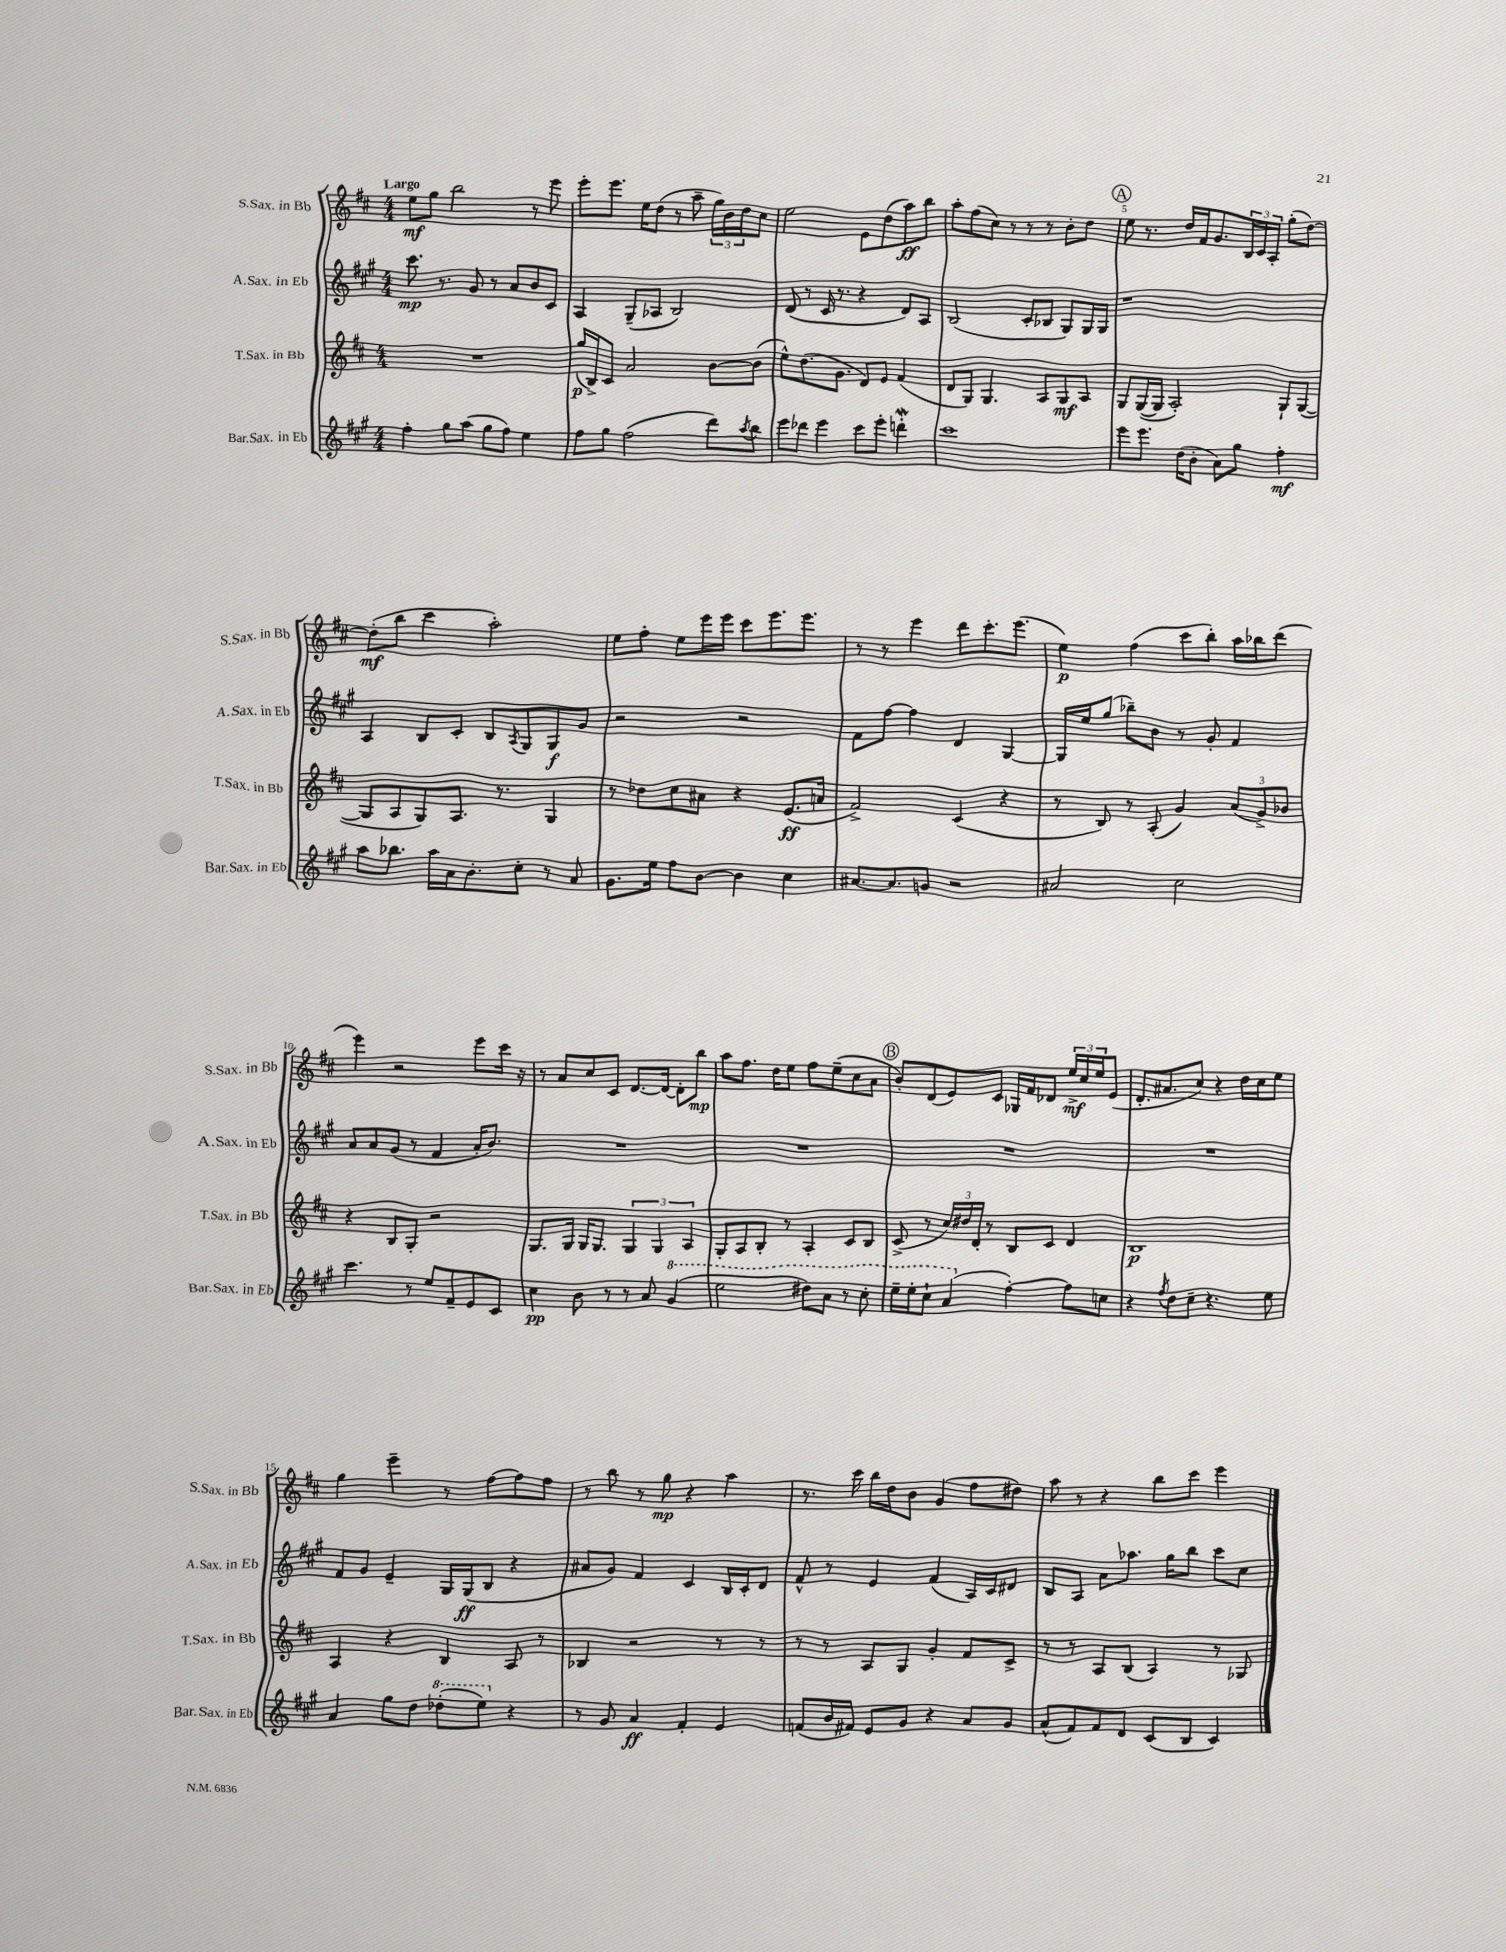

**kern	**dynam	**kern	**dynam	**kern	**dynam	**kern	**dynam
*part4	*part4	*part3	*part3	*part2	*part2	*part1	*part1
*staff4	*staff4	*staff3	*staff3	*staff2	*staff2	*staff1	*staff1
*I"Bar.Sax. in Eb	*	*I"T.Sax. in Bb	*	*I"A.Sax. in Eb	*	*I"S.Sax. in Bb	*
*I'Bar.Sax. in Eb	*	*I'T.Sax. in Bb	*	*I'A.Sax. in Eb	*	*I'S.Sax. in Bb	*
*clefG2	*	*clefG2	*	*clefG2	*	*clefG2	*
*k[f#c#g#]	*	*k[f#c#]	*	*k[f#c#g#]	*	*k[f#c#]	*
*M4/4	*	*M4/4	*	*M4/4	*	*M4/4	*
=1	=1	=1	=1	=1	=1	=1	=1
!	!	!	!	!	!	!LO:TX:a:B:t=Largo	!
4ff#'\	.	1r	.	8.ccc#\	mp	8ee\L	mf
.	.	.	.	.	.	8gg\J	.
.	.	.	.	8.r	.	.	.
8gg#\L	.	.	.	.	.	2bb\	.
(8aa\J	.	.	.	8g#/	.	.	.
8gg#\L	.	.	.	8r	.	.	.
8ff#\J)	.	.	.	8a/L	.	.	.
4ee\	.	.	.	8b/	.	8r	.
.	.	.	.	8c#/J	.	8eee\	.
=2	=2	=2	=2	=2	=2	=2	=2
8ff#\L	.	(16gg/LL	p	4A/	.	8eee'\L	.
.	.	16B^/J)	.	.	.	.	.
8gg#\J	.	8c#/J	.	.	.	8.eee\J	.
(2ff#\	.	2a/	.	(8G#~/L	.	.	.
.	.	.	.	.	.	16ee\KL	.
.	.	.	.	8A-X/J	.	(8dd\J	.
.	.	.	.	2B/)	.	8r	.
.	.	.	.	.	.	8aa~\	.
8ddd\L)	.	[8b\L	.	.	.	24gg\LL)	.
.	.	.	.	.	.	24b\	.
.	.	.	.	.	.	24dd\J	.
8qaa/	.	.	.	.	.	.	.
8bb\J	.	(8b\J]	.	.	.	8cc#\J	.
=3	=3	=3	=3	=3	=3	=3	=3
8eee\L	.	8ee^^\L)	.	(8d/	.	2ee\	.
8ddd-X\J	.	(8.dd\	.	8r	.	.	.
4eee\	.	.	.	16c#/	.	.	.
.	.	8.g\J	.	8.r	.	.	.
8ccc#\L	.	8d/L)	.	4r	.	8e\L	.
8eee'\J	.	8e/J	.	.	.	(8dd\	.
4dddnw'\	.	(4f#/	.	8d/L)	.	8aa\)	ff
.	.	.	.	8A/J	.	8bb\J	.
=4	=4	=4	=4	=4	=4	=4	=4
1ccc#	.	8d/L	.	(2B/	.	8aa'\L	.
.	.	8G/J)	.	.	.	(8ff#\	.
.	.	4.G/	.	.	.	8cc#\J)	.
.	.	.	.	.	.	8r	.
.	.	.	.	8c#'/L	.	8r	.
.	.	8A/L	.	8B-X/J	.	8r	.
.	.	8G/	mf	8G#/L)	.	8b'\L	.
.	.	8A/J	.	16G#/L	.	8dd\J	.
.	.	.	.	16G#/JJ	.	.	.
!!LO:REH:place=s1:t=A
=5	=5	=5	=5	=5	=5	=5	=5
8eee\L	.	8G/L	.	1r	.	8ee\	.
8.eee\J	.	([16G/L	.	.	.	8.r	.
.	.	16G/JJ]	.	.	.	.	.
.	.	2A'/)	.	.	.	.	.
(16dd\KL	.	.	.	.	.	16dd/LL	.
8b'\J	.	.	.	.	.	16f#/J	.
.	.	.	.	.	.	8.g/	.
8a\L)	.	.	.	.	.	.	.
8gg#\J	.	.	.	.	.	24B/L	.
.	.	.	.	.	.	24c#/	.
.	.	.	.	.	.	24A'/JJ	.
4ff#'\	mf	8G`/L	.	.	.	(8gg'\L	.
.	.	([8G/J	.	.	.	[8dd\J)	.
!!LO:LB:g=z
=6	=6	=6	=6	=6	=6	=6	=6
8aa\L	.	8G/L]	.	4A/	.	(8dd'\L]	mf
8.bb-X\J	.	8A/	.	.	.	8bb\J	.
.	.	8G/)	.	8B/L	.	4ccc#\	.
16aa\LL	.	.	.	.	.	.	.
16a\J	.	8.A/J	.	8c#'/J	.	.	.
8.b'\	.	.	.	.	.	.	.
.	.	.	.	8B/L	.	2aa'\)	.
.	.	8.r	.	.	.	.	.
.	.	.	.	8qA/	.	.	.
8cc#'\J	.	.	.	8G#/	.	.	.
8r	.	4G/	.	8G#/	f	.	.
8a/	.	.	.	8g#/J	.	.	.
=7	=7	=7	=7	=7	=7	=7	=7
8.g#\L	.	8r	.	2r	.	8ee\L	.
.	.	8dd-X\L	.	.	.	8ff#'\J	.
16ee\Jk	.	.	.	.	.	.	.
8ff#\L	.	8cc#\	.	.	.	8ee\L	.
[8b\J	.	8a#X\J	.	.	.	16eee\L	.
.	.	.	.	.	.	16eee\JJ	.
4b\]	.	4r	.	2r	.	8ccc#\L	.
.	.	.	.	.	.	8.eee\	.
4cc#\	.	(8.e/L	ff	.	.	.	.
.	.	.	.	.	.	8.eee\J	.
.	.	16an/Jk	.	.	.	.	.
=8	=8	=8	=8	=8	=8	=8	=8
[8.a#X/L	.	2f#^/)	.	8f#\L	.	8r	.
.	.	.	.	[8ff#\J	.	8r	.
8.a#/]	.	.	.	.	.	.	.
.	.	.	.	4ff#\]	.	4eee\	.
8gn/J	.	.	.	.	.	.	.
2r	.	(4c#/	.	4d/	.	8ddd\L	.
.	.	.	.	.	.	8.ccc#'\	.
.	.	4r	.	[4G#/	.	.	.
.	.	.	.	.	.	(8.eee\J	.
=9	=9	=9	=9	=9	=9	=9	=9
2a#X/	.	8r	.	16G#/LL]	.	4ee\)	p
.	.	.	.	16ee/J	.	.	.
.	.	8B/)	.	(8gg#/J	.	.	.
.	.	8r	.	8bb-X~\L)	.	(4ff#\	.
.	.	(8A'/	.	8b\J	.	.	.
2cc#\	.	4g/)	.	8r	.	8ccc#\L	.
.	.	.	.	8g#'/	.	8bb'\J)	.
.	.	(12a/L	.	4f#/	.	16aa\LL	.
.	.	.	.	.	.	16bb-X\J	.
.	.	12g^/)	.	.	.	.	.
.	.	.	.	.	.	(8ddd\J	.
.	.	12b-X/J	.	.	.	.	.
!!LO:LB:g=z
=10	=10	=10	=10	=10	=10	=10	=10
4.ccc#\	.	4r	.	8a/L	.	4eee\)	.
.	.	.	.	8a/	.	.	.
.	.	8B/L	.	(8g#/J	.	2r	.
8r	.	8G'/J	.	8r	.	.	.
8ee/L	.	2r	.	4f#/	.	.	.
8f#~/	.	.	.	.	.	.	.
8e/	.	.	.	16a'/KL	.	8eee\L	.
.	.	.	.	8.b/J)	.	.	.
8c#/J	.	.	.	.	.	16ccc#\Jk	.
.	.	.	.	.	.	16r	.
=11	=11	=11	=11	=11	=11	=11	=11
4cc#\	pp	8.G/L	.	1r	.	8r	.
.	.	.	.	.	.	8a/L	.
.	.	16G/Jk	.	.	.	.	.
8b\	.	16G/KL	.	.	.	8cc#/	.
.	.	8.G/J	.	.	.	.	.
8r	.	.	.	.	.	8c#/J	.
8r	.	6G/	.	.	.	[8.d/L	.
8a/	.	.	.	.	.	.	.
.	.	6G/	.	.	.	.	.
.	.	.	.	.	.	16d/Jk_	.
*8va	*	*	*	*	*	*	*
(4gg#/	.	.	.	.	.	8d'\L]	.
.	.	6A/	.	.	.	.	.
.	.	.	.	.	.	8bb\J	mp
=12	=12	=12	=12	=12	=12	=12	=12
2eee\	.	8G'/L	.	1r	.	8aa\L	.
.	.	8A/	.	.	.	8.ff#\J	.
.	.	8B'/J	.	.	.	.	.
.	.	.	.	.	.	16dd\KL	.
.	.	8r	.	.	.	8ee\J	.
8ddd#X\L)	.	4A'/	.	.	.	8ff#\L	.
8aa\J	.	.	.	.	.	(8ee~\	.
8r	.	8c#/L	.	.	.	8cc#\	.
8ccc#'\	.	8B/J	.	.	.	8a\J	.
!!LO:REH:place=s1:t=B
=13	=13	=13	=13	=13	=13	=13	=13
16eee~\LL	.	(8c#^/	.	1r	.	8b'/L)	.
16eee'\J	.	.	.	.	.	.	.
8ccc#`\J	.	8r	.	.	.	(8d/	.
(4aa/	.	24cc#/LL)	.	.	.	8e/)	.
.	.	24dd#X/	.	.	.	.	.
.	.	24d'/JJ	.	.	.	.	.
.	.	8r	.	.	.	8c#/J	.
*X8va	*	*	*	*	*	*	*
[4ff#'\)	.	8B/L	.	.	.	16G-X/LL	.
.	.	.	.	.	.	16f#/J	.
.	.	8c#/J	.	.	.	8d-X/J	.
8ff#\L]	.	4d/	.	.	.	24ee^/LL	mf
.	.	.	.	.	.	24cc#/	.
.	.	.	.	.	.	24ee/J	.
8ccn\J	.	.	.	.	.	(8e/J	.
=14	=14	=14	=14	=14	=14	=14	=14
4r	.	1B	p	1r	.	8.d'/L	.
.	.	.	.	.	.	8.a#X/	.
8qff#/	.	.	.	.	.	.	.
8dd\L	.	.	.	.	.	.	.
8cc#~\J	.	.	.	.	.	8cc#/J)	.
4.r	.	.	.	.	.	4r	.
.	.	.	.	.	.	16dd\LL	.
.	.	.	.	.	.	16cc#\J	.
8ee\	.	.	.	.	.	8ee\J	.
!!LO:LB:g=z
=15	=15	=15	=15	=15	=15	=15	=15
4a/	.	4A/	.	8f#/L	.	4gg\	.
.	.	.	.	8g#/J	.	.	.
8gg#\L	.	4r	.	4e~/	.	4eee~\	.
8dd\J	.	.	.	.	.	.	.
*8va	*	*	*	*	*	*	*
(8ddd-X'\L	.	4B/	.	16G#/LL	.	8r	.
.	.	.	.	(16G#/J	ff	.	.
8eee\J)	.	.	.	8B/J	.	[8ff#\L	.
*X8va	*	*	*	*	*	*	*
4r	.	8A/	.	4r	.	8ff#\]	.
.	.	8r	.	.	.	8ff#\J	.
=16	=16	=16	=16	=16	=16	=16	=16
8r	.	4B-X/	.	8a#X/L	.	8r	.
8g#/	.	.	.	8g#/J)	.	8bb\	.
4a/	ff	2r	.	4f#/	.	8r	.
.	.	.	.	.	.	8gg\	mp
4f#'/	.	.	.	4c#/	.	4r	.
4e/	.	8r	.	16B/LL	.	4aa\	.
.	.	.	.	16c#'/J	.	.	.
.	.	8r	.	8d/J	.	.	.
=17	=17	=17	=17	=17	=17	=17	=17
(8fn/L	.	8r	.	8f#^^/	.	8.r	.
16b/L	.	8r	.	8r	.	.	.
16f#X/JJ)	.	.	.	.	.	16ccc#\	.
8e/L	.	8A/L	.	4e/	.	16bb\LL	.
.	.	.	.	.	.	16dd\J	.
8g#/J	.	8G/J	.	.	.	8b\J	.
4r	.	4g'/	.	(4f#/	.	(4g/	.
8a/L	.	8f#/L	.	16A/LL)	.	8ff#\L	.
.	.	.	.	16c#/J	.	.	.
8g#/J	.	8c#^/J	.	8d#X/J	.	8dd#X\J)	.
=18	=18	=18	=18	=18	=18	=18	=18
(8a^^/L	.	8r	.	8B/L	.	8aa\	.
8f#/)	.	8r	.	8A/J	.	8r	.
8f#/	.	8A/L	.	8a\L	.	4r	.
8d/J	.	(8B/J	.	8.aa-X\J	.	.	.
(8c#/L	.	4A/)	.	.	.	8bb\L	.
.	.	.	.	16gg#\KL	.	.	.
8B/J	.	.	.	8bb\J	.	8ccc#\J	.
4c#/)	.	8r	.	8ccc#\L	.	4eee\	.
.	.	8G-X/	.	8cc#\J	.	.	.
==	==	==	==	==	==	==	==
*-	*-	*-	*-	*-	*-	*-	*-
